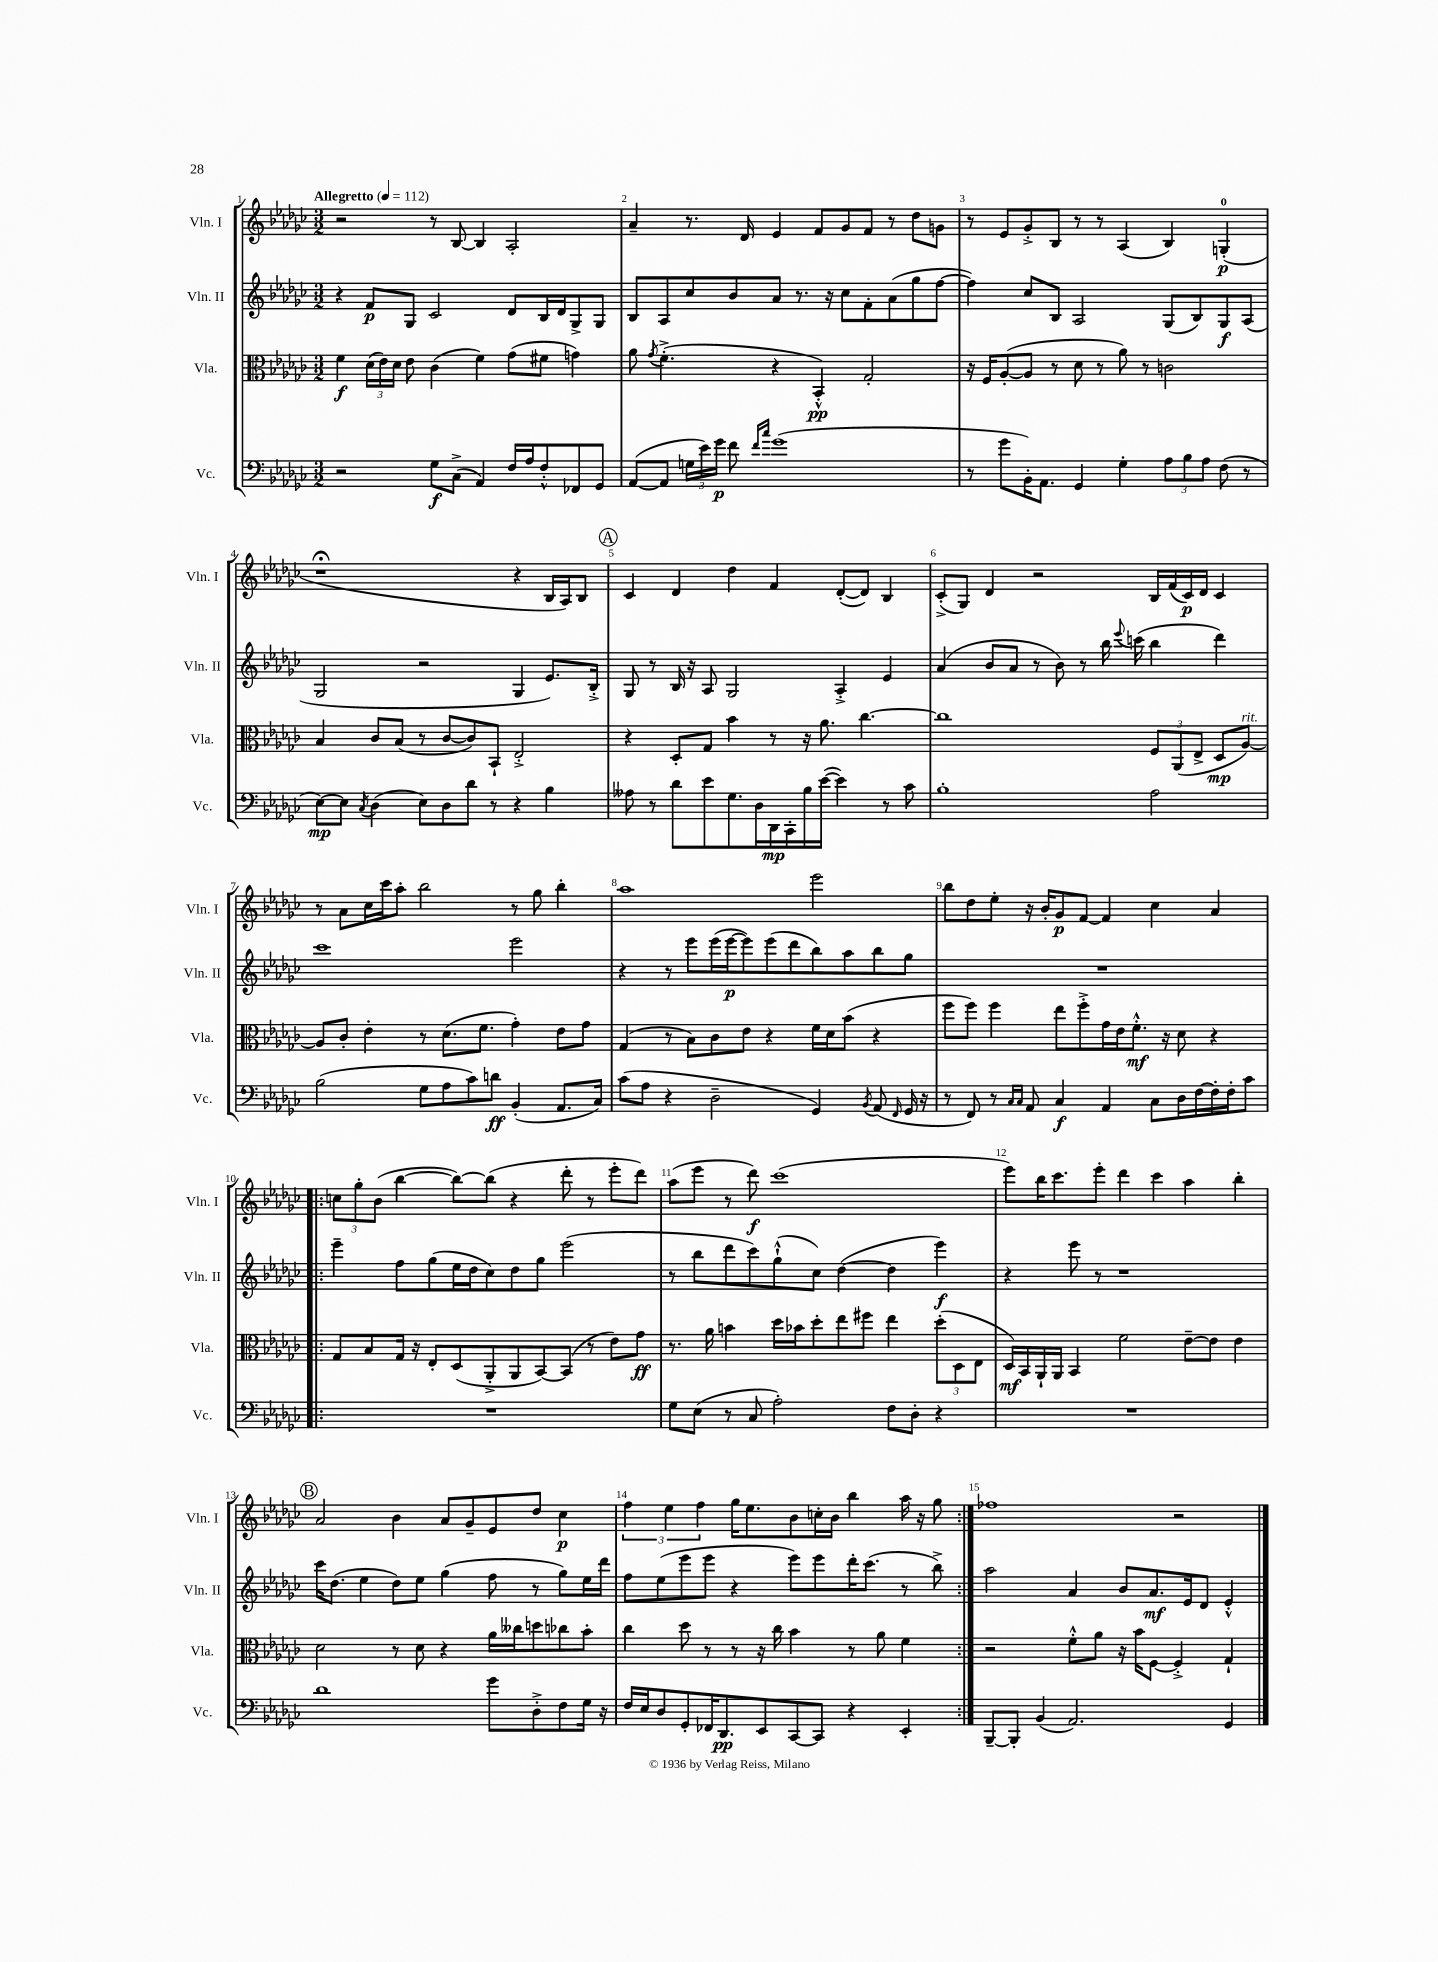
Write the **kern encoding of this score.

**kern	**kern	**kern	**kern
*staff4	*staff3	*staff2	*staff1
*clefF4	*clefC3	*clefG2	*clefG2
*k[b-e-a-d-g-c-]	*k[b-e-a-d-g-c-]	*k[b-e-a-d-g-c-]	*k[b-e-a-d-g-c-]
*M3/2	*M3/2	*M3/2	*M3/2
*MM112	*MM112	*MM112	*MM112
2r	4f\	4r	2r
.	(24d-\LL	8f/L	.
.	24e-\)	.	.
.	24d-\JJ	.	.
.	8e-\	8G-/J	.
8G-\L	(4c-\	2c-/	8r
(8C-^\J	.	.	[8B-/
4AA-/)	4f\)	.	4B-/]
16F/LL	(8g-\L	8d-/L	2A-'/
16A-/J	.	.	.
8F'^^/	8f#\J	16B-/L	.
.	.	16d-/J	.
8FF-/	4g\)	8G-^/	.
8GG-/J	.	8G-/J	.
=	=	=	=
([8AA-/L	8a-\	8B-/L	4a-~/
.	8qg-/	.	.
8AA-/]J	(4.f'^\	8A-/	.
24G\LL	.	8cc-/	8.r
24e-\)	.	.	.
24g-\JJ	.	.	.
8f\	.	8b-/	.
.	.	.	16d-/
16qqf/LL	.	.	.
16qqcc-/JJ	.	.	.
(1g-	4r	8a-/J	4e-/
.	.	8.r	.
.	4BB-'^^/)	.	8f/L
.	.	16r	.
.	.	8cc-\L	8g-/
.	2G-'/	8f'\	8f/J
.	.	(8a-\	8r
.	.	8gg-\	8dd-\L
.	.	[8ff\J	8g\J
=	=	=	=
8r	16r	4ff\])	8r
.	16F/LK	.	.
8g-\L	([8A-'/	.	8e-/L
16BB-'\K)	8A-/]J	8cc-/L	8g-'^/
8.AA-\J	.	.	.
.	8r	8B-/J	8B-/J
4GG-/	8d-\	2A-/	8r
.	8r	.	8r
4G-'\	8a-\)	.	(4A-/
.	8r	.	.
12A-\L	2c\	(8G-/L	4B-/)
12B-\	.	.	.
.	.	8B-/)	.
12A-\J	.	.	.
(8F\	.	8G-/	(4G'/
8r	.	(8A-/J	.
=	=	=	=
[8E-\L)	4B-/	2G-/	1r;
8E-\]J	.	.	.
8qC-/	.	.	.
(4D-\	8c-/L	.	.
.	(8B-/J	.	.
8E-\L)	8r	2r	.
8D-\	[8c-/L	.	.
8d-\J	8c-/])	.	.
8r	8BB-`/J	.	.
4r	2E-'^/	4G-/	4r
4B-\	.	8.e-/L)	16B-/LL
.	.	.	16A-/J)
.	.	.	8B-/J
.	.	16B-'^/Jk	.
=	=	=	=
8A--\	4r	8G-/	4c-/
8r	.	8r	.
8d-\L	8D-'/L	16B-/	4d-/
.	.	16r	.
8e-\	8G-/J	8A-/	.
8.G-\	4b-\	2G-/	4dd-\
16D-\L	.	.	.
16DD-\	8r	.	4f/
16CC-'\	.	.	.
16B-\	16r	.	.
([16e-\JJ	8.a-\	.	.
4e-\])	.	4A-'^/	([8d-'/L
.	[4.cc-\	.	8d-/]J)
8r	.	4e-/	4B-/
8c-\	.	.	.
=	=	=	=
1B-'	1cc-]	(4a-/	(8c-'^/L
.	.	.	8G-/J)
.	.	8b-/L	4d-/
.	.	8a-/J	.
.	.	8r	2r
.	.	8b-\)	.
.	.	8r	.
.	.	16bb-\	.
.	.	8qqeee-/	.
.	.	(16ccc\	.
2A-\	12F/L	4bb-\	16B-/LL
.	.	.	(16f/
.	(12AA-/	.	.
.	.	.	16c-/)
.	12E-^/J	.	.
.	.	.	16d-/JJ
.	8D-/L	4ddd-\)	4c-/
.	[8A-/J)	.	.
=	=	=	=
(2B-\	8A-/]L	1ccc-	8r
.	8c-'/J	.	8a-\L
.	4e-'\	.	16cc-\L
.	.	.	16ccc-\J
.	.	.	8aa-'\J
8G-\L	8r	.	2bb-\
8A-\	(8.d-\L	.	.
8c-\)	.	.	.
.	8.f\J	.	.
8d\J	.	.	.
(4BB-'/	4g-'\)	2eee-\	8r
.	.	.	8gg-\
8.AA-/L	8e-\L	.	4bb-'\
.	8g-\J	.	.
16C-/Jk)	.	.	.
=	=	=	=
(8c-\L	(4G-/	4r	1aa-
8A-\J	.	.	.
4r	8r	8r	.
.	8B-\L)	8eee-\L	.
2D-~\	8c-\	(16eee-\L	.
.	.	[16eee-\J	.
.	8e-\J	8eee-\])	.
.	4r	(8eee-\	.
.	.	8ddd-\	.
4GG-/)	16f\LL	8bb-\)	2eee-\
.	16d-\J	.	.
.	(8b-\J	8aa-\	.
8qBB-/	.	.	.
(8AA-/	4r	8bb-\	.
16qqFF/	.	.	.
16GG-/	.	8gg-\J	.
16r	.	.	.
=	=	=	=
8r	8ff\L	1.r	8bb-\L
8FF/)	8ff\J)	.	8dd-\
8r	4ff\	.	8ee-'\J
16qqC-/LL	.	.	.
16qqC-/JJ	.	.	.
8AA-/	.	.	16r
.	.	.	16b-'/LK
4C-/	8ee-\L	.	8g-/
.	8ff'^\	.	[8f/J
4AA-/	16g-\L	.	4f/]
.	16e-\J	.	.
.	8.f'^^\J	.	.
8C-\L	.	.	4cc-\
.	16r	.	.
16D-\L	8d-\	.	.
[16F\	.	.	.
16F'\]	4r	.	4a-/
16F'\J	.	.	.
8c-\J	.	.	.
=!|:	=!|:	=!|:	=!|:
1.r	8G-/L	4eee-~\	12cc\L
.	.	.	12gg-'\
.	8B-/	.	.
.	.	.	(12b-\J
.	16G-/Jk	8ff\L	[4bb-\
.	16r	.	.
.	8E-'/L	(8gg-\	.
.	(8D-/	16ee-\L	8bb-\_L)
.	.	16dd-\J	.
.	8AA-'^/	8cc-\)	(8bb-\]J
.	8AA-/	8dd-\	4r
.	[8BB-/)	8gg-\J	.
.	(8BB-/]J	(2eee-\	8ddd-'\
.	8r	.	8r
.	8e-\L)	.	8eee-'\L
.	8g-\J	.	8ddd-\J)
=	=	=	=
8G-\L	8.r	8r	(8aa-\L
(8E-\J	.	8bb-\L	8eee-\J
.	16a-\	.	.
8r	4b\	8ddd-\	8r
8C-/	.	8ccc-\)	8ddd-\)
2A-'\)	16dd-\LL	(8gg-`^^\	(1ccc-
.	16b-\J	.	.
.	8dd-'\	8cc-\J)	.
.	8ee-\	([4dd-\	.
.	8ff#\J	.	.
8F\L	4ee-\	4dd-\]	.
8D-'\J	.	.	.
4r	(12dd-'\L	4eee-\)	.
.	12D-\	.	.
.	12E-\J	.	.
=	=	=	=
1.r	16D-/LL)	4r	8eee-\L)
.	16BB-/	.	.
.	16AA-`/	.	16bb-\K
.	16AA-/JJ	.	8.ccc-\
.	4BB-/	8eee-\	.
.	.	8r	8eee-'\J
.	2f\	1r	4ddd-\
.	.	.	4ccc-\
.	[8e-~\L	.	4aa-\
.	8e-\]J	.	.
.	4e-\	.	4bb-'\
=	=	=	=
1d-	2d-\	16ccc-\LK	2a-/
.	.	(8.dd-\J	.
.	.	4ee-\	.
.	8r	8dd-\L)	4b-\
.	8d-\	8ee-\J	.
.	4r	(4gg-\	8a-/L
.	.	.	8g-~/
8g-\L	16a-\LL	8ff\	8e-/
.	16cc--\J	.	.
8D-'^\	8dd\	8r	8dd-/J
8F\	8cc-\	8gg-\L)	4cc-\
16G-\Jk	8b-'\J	16ee-\L	.
16r	.	16ddd-\JJ	.
=	=	=	=
16F/LL	4cc-\	8ff\L	6ff\
16E-/J	.	.	.
8D-/	.	(8ee-\	.
.	.	.	6ee-\
8GG-'/	8dd-\	8eee-\	.
.	.	.	6ff\
16FF-/K	8r	8eee-\J	.
8.DD-/	.	.	.
.	8r	4r	16gg-\LK
.	.	.	8.ee-\
8EE-/	16r	.	.
.	16cc-\	.	.
[8CC-/	4b-\	8eee-\L)	8b-\
8CC-/]J	.	8eee-\	16cc'\L
.	.	.	16b-\JJ
4r	8r	16ddd-'\K	4bb-\
.	.	(8.ccc-\J	.
.	8a-\	.	.
4EE-'/	4f\	8r	16aa-\
.	.	.	16r
.	.	8bb-^\)	8gg-\
=:|!	=:|!	=:|!	=:|!
[8BBB-~/L	2r	2aa-\	1ff-
8BBB-'/]J	.	.	.
(4BB-/	.	.	.
2.AA-/)	8f'^^\L	4a-/	.
.	8a-\J	.	.
.	16r	8b-/L	.
.	16b-\LK	.	.
.	[8F\J	8.a-/	.
.	4F'^/]	.	2r
.	.	16e-/k	.
.	.	8d-/J	.
4GG-/	4G-`/	4e-'^^/	.
==	==	==	==
*-	*-	*-	*-
